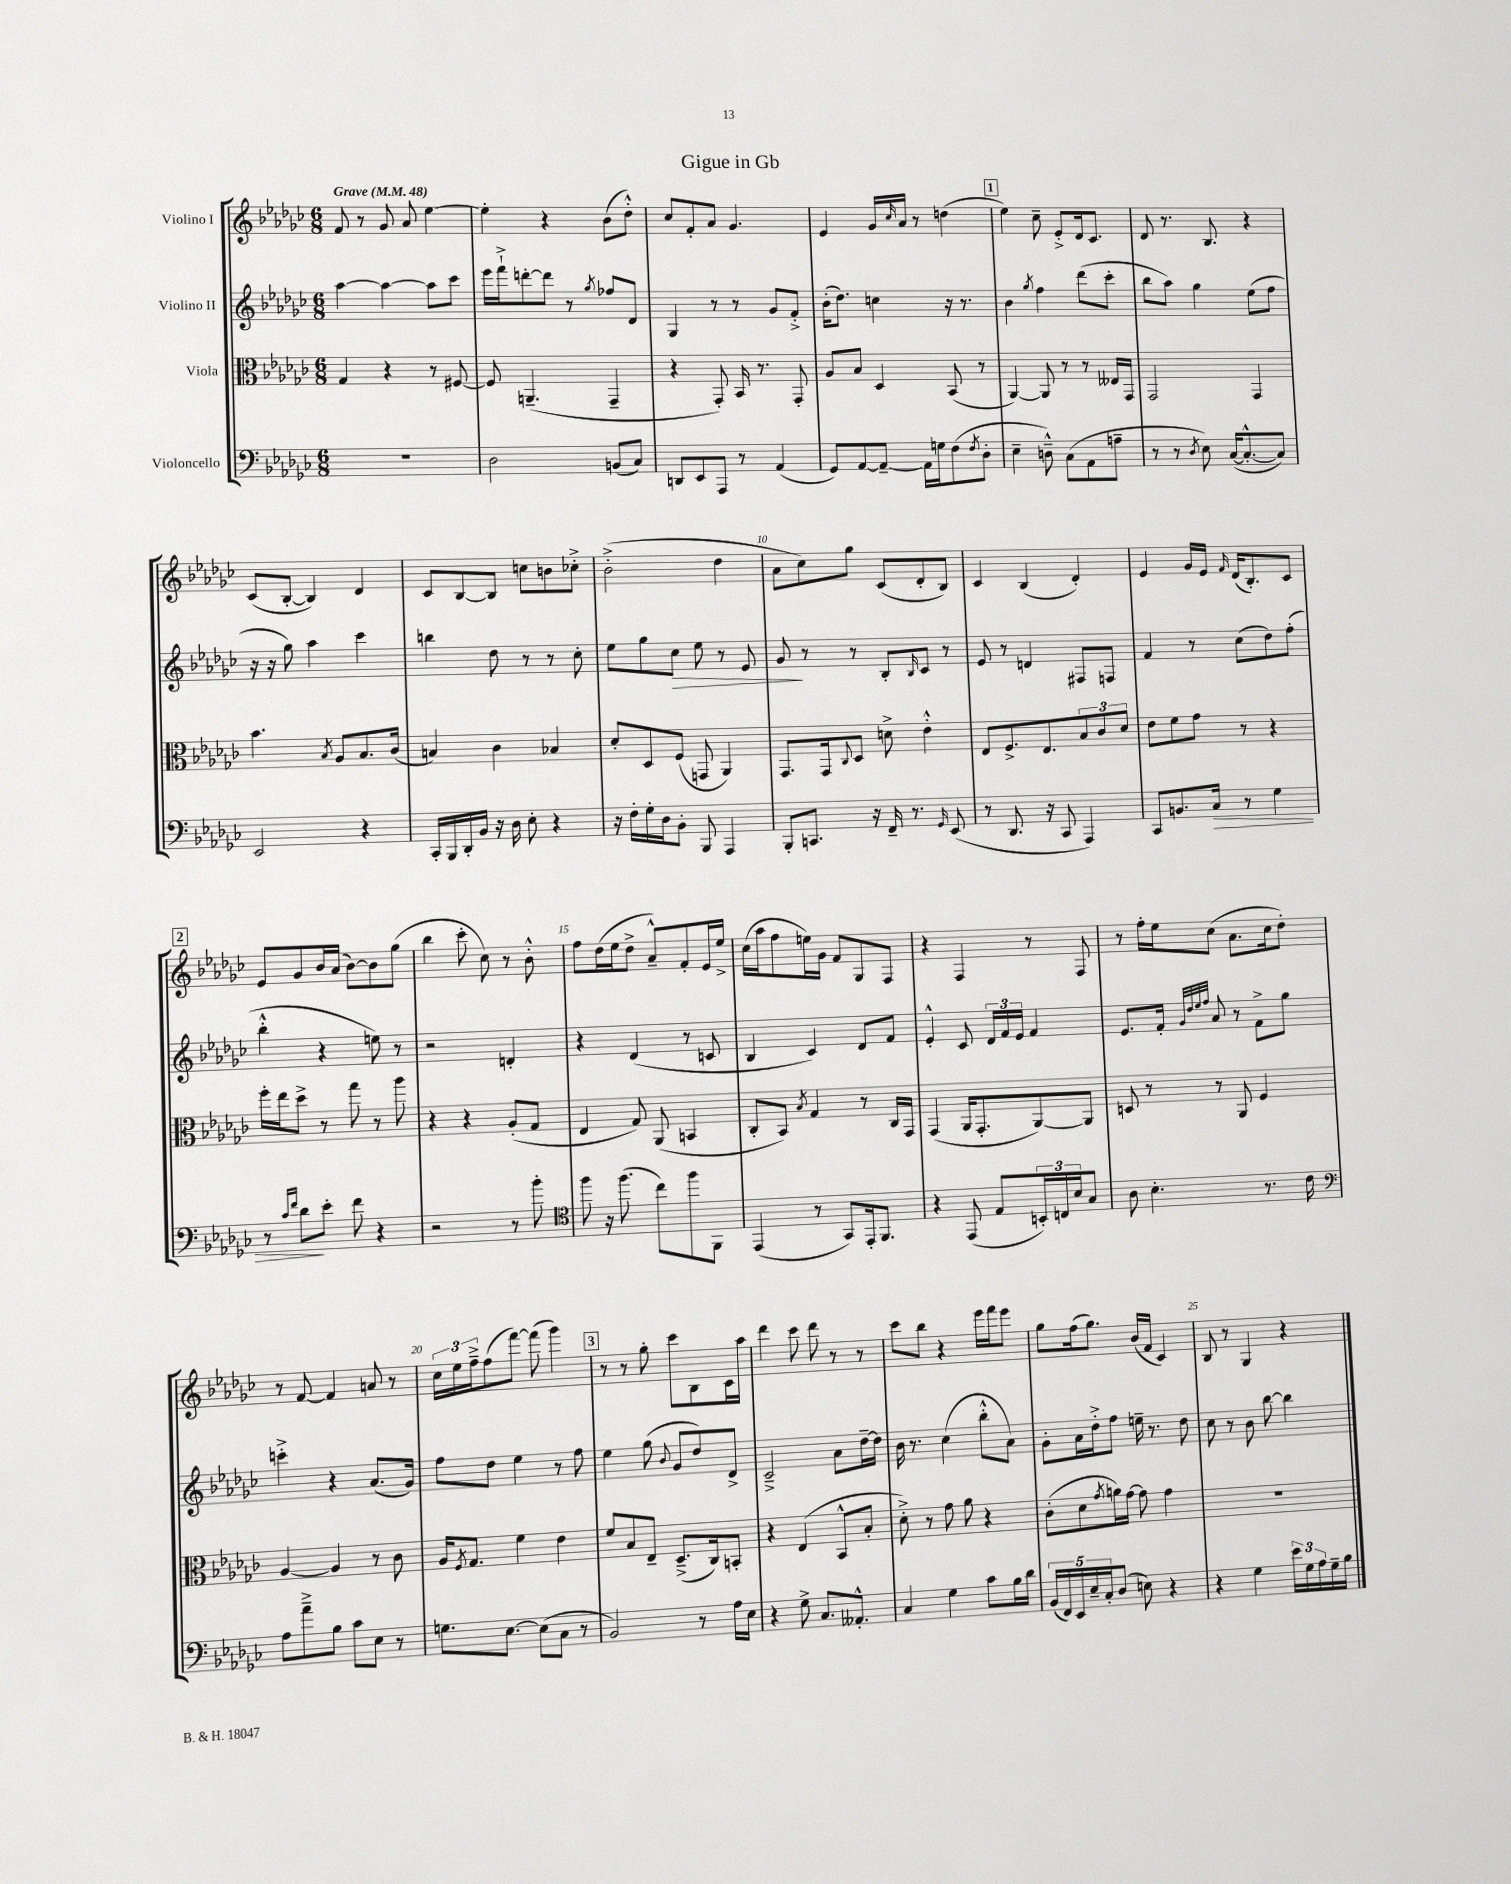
\header { title = "Gigue in Gb" }
<<
\new StaffGroup <<
\new Staff = "s0" \with { instrumentName = "Violino I" } {
    \clef treble \key ges \major \numericTimeSignature \time 6/8 \tempo "Grave" 4 = 48
    f'8 r8 ges'8 aes'8 ees''4~ |
    ees''4-. r4 bes'8( des''8-.-^) |
    ces''8 f'8-. aes'8 ges'4. |
    ees'4 ges'16 \grace { ces''16 } aes'16 r8 d''4( |
    \mark \markup { \box "1" } ees''4) ces''8-- ees'8-.-> des'16 ces'8. |
    des'8 r8. bes8. r4 |
    ces'8( bes8~-. bes4) des'4 |
    ces'8 bes8~ bes8 c''8 b'8 ces''8-.-> |
    bes'2-.->( des''4 |
    aes'8 ces''8) ges''8 ces'8( des'8-. bes8) |
    ces'4 bes4( des'4-.) |
    ees'4 ges'16 ees'16 \grace { f'16 } des'16( bes8.-.) ces'8 |
    \mark \markup { \box "2" } ees'8 ges'8 bes'16 aes'16( bes'8~) bes'8 ges''8( |
    bes''4 ces'''8-. ces''8) r8 bes'8-.-^ |
    f''8 des''16( ees''16 des''8-> aes'8---^) f'8-. ees'16 ees''16-> |
    ces''16( aes''16 f''8 e''16) ges'16 f'8 ges8 f8 |
    r4 f4 r8 f8 |
    r8 f''16-. ees''16 ces''8( aes'8. ces''16 des''8-.) |
    r8 f'8~ f'4 a'8 r8 |
    \tuplet 3/2 { ces''16 ees''16 f''16---> } f''8( f'''8~) f'''8( ges'''4) |
    \mark \markup { \box "3" } r8 r8 ges''8-. ces'''8 bes8 ces'16 aes''16 |
    des'''4 ces'''8 des'''8 r8 r8 |
    ces'''8 bes''8 r4 ees'''16 f'''16 ees'''8 |
    ges''8 f''16( ges''8.) bes'16( f'16 ces'4) |
    bes8 r8 ges4 r4 \bar "|." |
}
\new Staff = "s1" \with { instrumentName = "Violino II" } {
    \clef treble \key ges \major \numericTimeSignature \time 6/8
    aes''4~ aes''4~ aes''8 ces'''8 |
    ees'''16 f'''16-!-> d'''8~-. d'''8 r8 \acciaccatura { ges''8 } fes''8 des'8 |
    ges4 r8 r8 ges'8 f'8-.-> |
    bes'16-.( des''8.) c''4 r16 r8. |
    \mark \markup { \box "1" } bes'4 \acciaccatura { ges''8 } f''4 des'''8( ces'''8-. |
    bes''8 aes''8) ges''4 ees''8( f''8 |
    r16 r16 ges''8) aes''4 ces'''4 |
    b''4 des''8 r8 r8 ces''8-. |
    ees''8 ges''8 ces''8\> ees''8 r8 ees'8 |
    ges'8\! r8 r8 bes8-. \grace { bes16 } ces'8 r8 |
    ees'8 r8 d'4 fis8 f8 |
    f'4 r8 ces''8( des''8) f''8-.( |
    \mark \markup { \box "2" } bes''4-.-^ r4 e''8) r8 |
    r2 d'4-. |
    r4 des'4( r8 c'8 |
    bes4 ces'4) des'8 f'8 |
    ees'4-.-^ ces'8 \tuplet 3/2 { des'16 f'16 ees'16 } f'4 |
    ees'8. f'16-. \grace { ges'32 des''32 ees''32 f''32 } aes'8 r8 f'8-> ges''8 |
    c'''4-.-> r4 aes'8.( ges'16) |
    f''8 des''8 ees''4 r8 f''8 |
    \mark \markup { \box "3" } ees''4 ges''8( \appoggiatura { bes'8 } ges'8 des''8) des'8-> |
    ces'2---> aes'8 des''16~-- des''16 |
    bes'16 r8. ces''4( bes''8-.-^ aes'8) |
    ges'8-. aes'16 des''16-.-> f''8 e''16-- r8. des''8 |
    ces''8 r8 bes'8 bes''8~ bes''4 \bar "|." |
}
\new Staff = "s2" \with { instrumentName = "Viola" } {
    \clef alto \key ges \major \numericTimeSignature \time 6/8
    ges4 r4 r8 fis8~ |
    fis8 a,4.--( ges,4-- |
    r4 ges,8-.) bes,16 r8. ges,8-. |
    aes8 bes8 des4 bes,8( r8 |
    \mark \markup { \box "1" } aes,4~) aes,8 r8 r8 eeses16 ges,16 |
    ges,2 ges,4 |
    bes'4. \acciaccatura { bes8 } aes8 bes8. ces'16( |
    b4) ces'4 bes4 |
    des'8-. des8 f8( g,8 aes,4) |
    ges,8. ges,16 \appoggiatura { ces8 } des8 d'8-> ees'4-.-^ |
    ees8 f8.-> ees8. \tuplet 3/2 { bes8 ces'8 des'8 } |
    ees'8 f'8 ges'8 r8 r4 |
    \mark \markup { \box "2" } f''16-. ees''16 des''8-> r8 ges''8 r8 aes''8 |
    r4 r4 aes8-.( ges8 |
    ees4 ges8) aes,8( b,4 |
    ces8-. bes,8) \acciaccatura { bes8 } ges4 r8 ces16 ges,16 |
    ges,4( aes,16 ges,8.-. aes,8~) aes,8 |
    d8 r8 r8 aes,8 f4 |
    aes4~ aes4 r8 ces'8 |
    aes16 \acciaccatura { f8 } ges8. f'4 ees'4 |
    \mark \markup { \box "3" } f'8 bes8 ees8-- des8.--->( ces16) b,8-. |
    r4 ees4( bes,8-^ bes8-. |
    des'8-.->) r8 ges'8 aes'8 r4 |
    ces'8-.( des'8 \acciaccatura { ges'8 } a'16) ges'16~ ges'8 ges'4 |
    R2. \bar "|." |
}
\new Staff = "s3" \with { instrumentName = "Violoncello" } {
    \clef bass \key ges \major \numericTimeSignature \time 6/8
    R2. |
    des2 b,8( ces8) |
    d,8 ees,8 aes,,8 r8 aes,4( |
    ges,8) aes,8~ aes,8~-- aes,16 g16 f8( \acciaccatura { f8 } des8-. |
    \mark \markup { \box "1" } ees4-- d8---^) ces8( aes,8 a8-- |
    r8 r8 \acciaccatura { des8 } ees8) ces16~( ces8.~-.-^ ces8) |
    ees,2 r4 |
    ces,16-. bes,,16 des,16-. bes,16 r16 des16 ees8-. r4 |
    r16 f16-. ges16-. des16 bes,8-. bes,,8 aes,,4 |
    bes,,8-. c,8. r16 f,16-- r8. \grace { ges,16 } ees,8( |
    r8 des,8. r16 ces,8 aes,,4) |
    ces,8 b,8. ces16\> r8 ges4 |
    \mark \markup { \box "2" } r8 \grace { ces'16 f'16 } des'8\! ees'8-. f'8 r4 |
    r2 r8 bes'8-. |
    \clef tenor f''8 r16 f''8.( ces''8) f''8 f,8 |
    ees,4( r8 ges,8) ees,16-. f,8. |
    r4 ees,8( ees8 \tuplet 3/2 { b,16-.) c16 bes16 } ges8 |
    aes8 bes4.-. r8. ces'16 |
    \clef bass aes8 aes'8---> bes8 ces'8 ees8 r8 |
    g8. ees8.~ ees8( ces8 r8 |
    \mark \markup { \box "3" } bes,2) r8 aes16 ees16 |
    r4 ges8-> ces8. aeses,8.-.-^ |
    ces4 ges4 ces'8 bes16 des'16 |
    \tuplet 5/4 { bes,16( f,16) ees,16 ees16-- ces16-. } des8( e8) r4 |
    r4 ges4 \tuplet 3/2 { ees'16 ges16 aes16 } ges16-- bes16 \bar "|." |
}
>>
>>
\layout { \context { \Score \override BarNumber.break-visibility = ##(#f #t #t) barNumberVisibility = #(every-nth-bar-number-visible 5) } }
